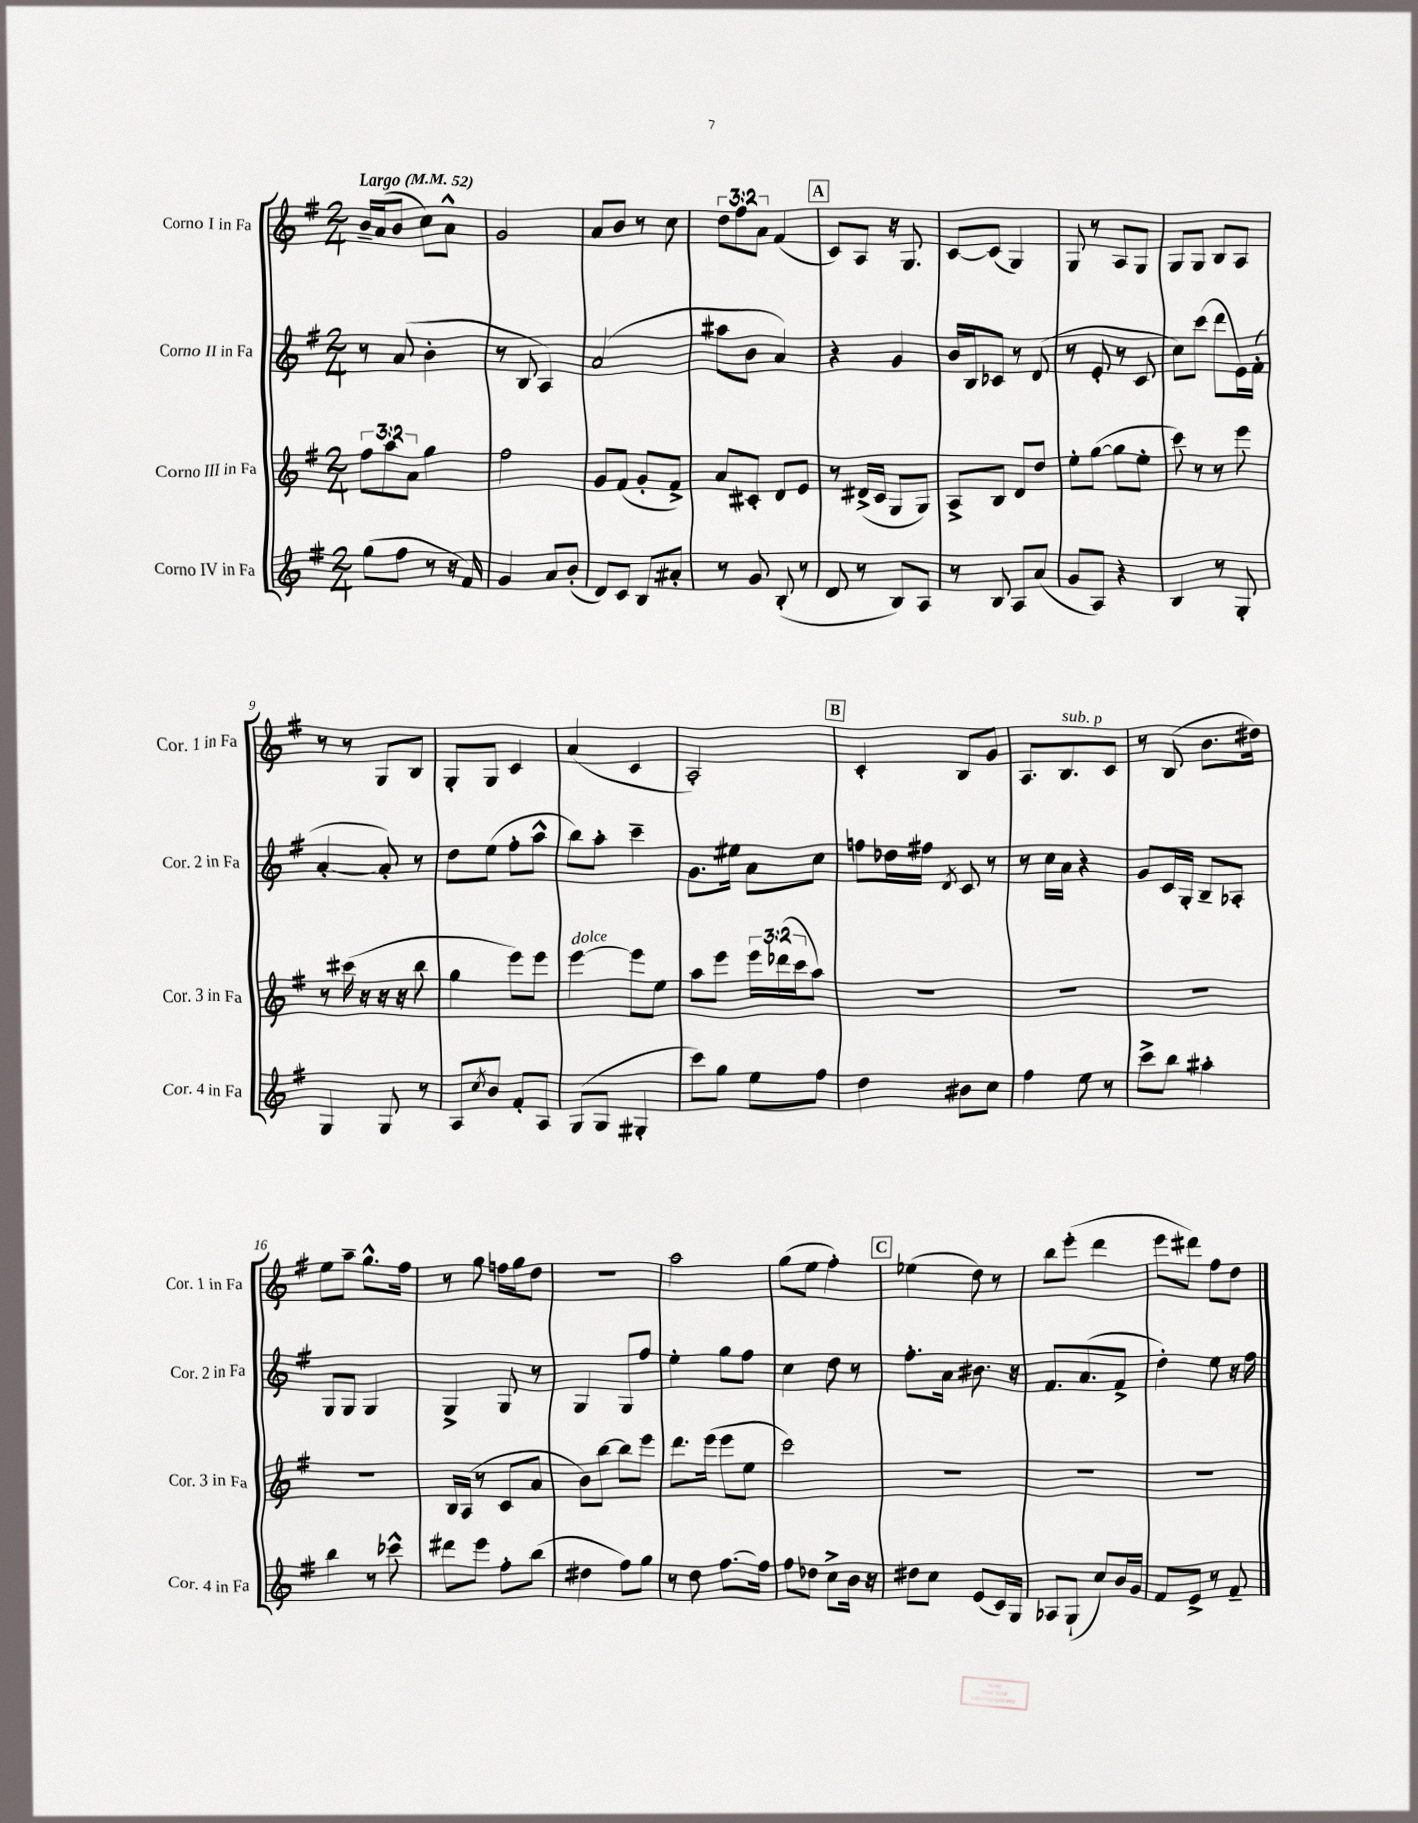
<<
\new StaffGroup <<
\new Staff = "s0" \with { instrumentName = "Corno I in Fa" shortInstrumentName = "Cor. 1 in Fa" } {
    \clef treble \key g \major \numericTimeSignature \time 2/4 \override Staff.TupletNumber.text = #tuplet-number::calc-fraction-text \tempo "Largo" 4 = 52
    b'16-- a'16( b'8 c''8) a'8-^ |
    g'2 |
    a'8 b'8 r8 c''8 |
    \tuplet 3/2 { d''8 fis''8 a'8 } fis'4( |
    \mark \markup { \box "A" } c'8) a8 r16 g8. |
    c'8~ c'8( g4) |
    g8 r8 a8 g8 |
    g8 g8 b8 a8 |
    r8 r8 g8 b8 |
    g8-. g8 c'4 |
    a'4( c'4 |
    a2-.) |
    \mark \markup { \box "B" } c'4-. b8 g'8 |
    a8. b8.^\markup { \italic "sub. p" } c'8 |
    r8 b8( b'8. dis''16) |
    e''8 a''8-- g''8.-^ fis''16 |
    r8 g''8 f''16 g''16 d''8 |
    R2 |
    a''2 |
    g''8( e''8 fis''4-.) |
    \mark \markup { \box "C" } ees''4( d''8) r8 |
    b''8 e'''8-.( d'''4 |
    e'''8 dis'''8) fis''8 d''8 \bar "|." |
}
\new Staff = "s1" \with { instrumentName = "Corno II in Fa" shortInstrumentName = "Cor. 2 in Fa" } {
    \clef treble \key g \major \numericTimeSignature \time 2/4
    r8 a'8( b'4-. |
    r8 b8 a4) |
    a'2( |
    ais''8 b'8 a'4) |
    \mark \markup { \box "A" } r4 g'4 |
    b'16 b16 ces'8 r8 d'8( |
    r8 e'8-. r8 c'8 |
    c''8) c'''8( d'''8 e'16) fis'16-.( |
    a'4~-. a'8-.) r8 |
    d''8 e''8( fis''8-. a''8-^ |
    b''8) a''8-. c'''4-- |
    g'8. eis''16 a'8 c''8 |
    \mark \markup { \box "B" } f''8 des''16 fis''16 \acciaccatura { d'8 } c'8 r8 |
    r8 c''16 a'16 r4 |
    g'8 c'16 g16-. b8-- aes8-. |
    g8 g8 g4 |
    g4-> g8 r8 |
    g4 g8 fis''8 |
    e''4-. g''8 fis''8 |
    c''4 d''8 r8 |
    \mark \markup { \box "C" } fis''8.-. a'16 bis'8. r16 |
    fis'8. a'8.( fis'8-> |
    d''4-.) e''8 r16 fis''16 \bar "|." |
}
\new Staff = "s2" \with { instrumentName = "Corno III in Fa" shortInstrumentName = "Cor. 3 in Fa" } {
    \clef treble \key g \major \numericTimeSignature \time 2/4 \override Staff.TupletNumber.text = #tuplet-number::calc-fraction-text
    \tuplet 3/2 { fis''8 a''8 a'8 } g''4 |
    fis''2 |
    g'8 fis'8( g'8-. fis'8->) |
    a'8 cis'8-. d'8 e'8 |
    \mark \markup { \box "A" } r8 dis'16->( c'16 g8 g8) |
    a8-> b8 d'8 d''8 |
    e''8-. g''8~( g''8 e''8-. |
    c'''8) r8 r8 e'''8 |
    r8 cis'''16( r16 r16 r16 b''8 |
    g''4 e'''8) e'''8 |
    e'''4~^\markup { \italic "dolce" } e'''8 e''8 |
    a''8 e'''8 \tuplet 3/2 { e'''16 des'''16( c'''16 } a''8) |
    \mark \markup { \box "B" } R2 |
    R2 |
    R2 |
    R2 |
    b16 a16( r8 c'8 a'8 |
    b'8) b''8~ b''8 e'''8 |
    d'''8. e'''16( e'''8 e''8 |
    c'''2) |
    \mark \markup { \box "C" } R2 |
    R2 |
    R2 \bar "|." |
}
\new Staff = "s3" \with { instrumentName = "Corno IV in Fa" shortInstrumentName = "Cor. 4 in Fa" } {
    \clef treble \key g \major \numericTimeSignature \time 2/4
    g''8( fis''8 r8 r16 fis'16) |
    g'4 a'8 b'8-.( |
    d'8) c'8 b8 ais'8-. |
    r8 g'8 b8-.( r8 |
    \mark \markup { \box "A" } d'8 r8 b8) a8 |
    r8 b8 a8 a'8( |
    g'8 a8) r4 |
    b4 r8 g8-. |
    g4 g8 r8 |
    a8 \acciaccatura { c''8 } b'8 fis'8-. a8 |
    g8( g8 gis4-. |
    c'''8) g''8 e''8 fis''8 |
    \mark \markup { \box "B" } d''4 bis'8 c''8 |
    fis''4 e''8 r8 |
    c'''8-> b''8 ais''4-. |
    b''4 r8 ces'''8-^ |
    dis'''8 e'''8 fis''8-. b''8( |
    dis''4 fis''8) g''8 |
    r8 d''8 fis''8.~ fis''16 |
    fis''8 des''8 c''8-> b'16 r16 |
    \mark \markup { \box "C" } dis''8 c''8 e'8( c'16) g16 |
    aes8 g8-!( c''8) b'16 g'16 |
    fis'8 e'8-> r8 fis'8-- \bar "|." |
}
>>
>>
